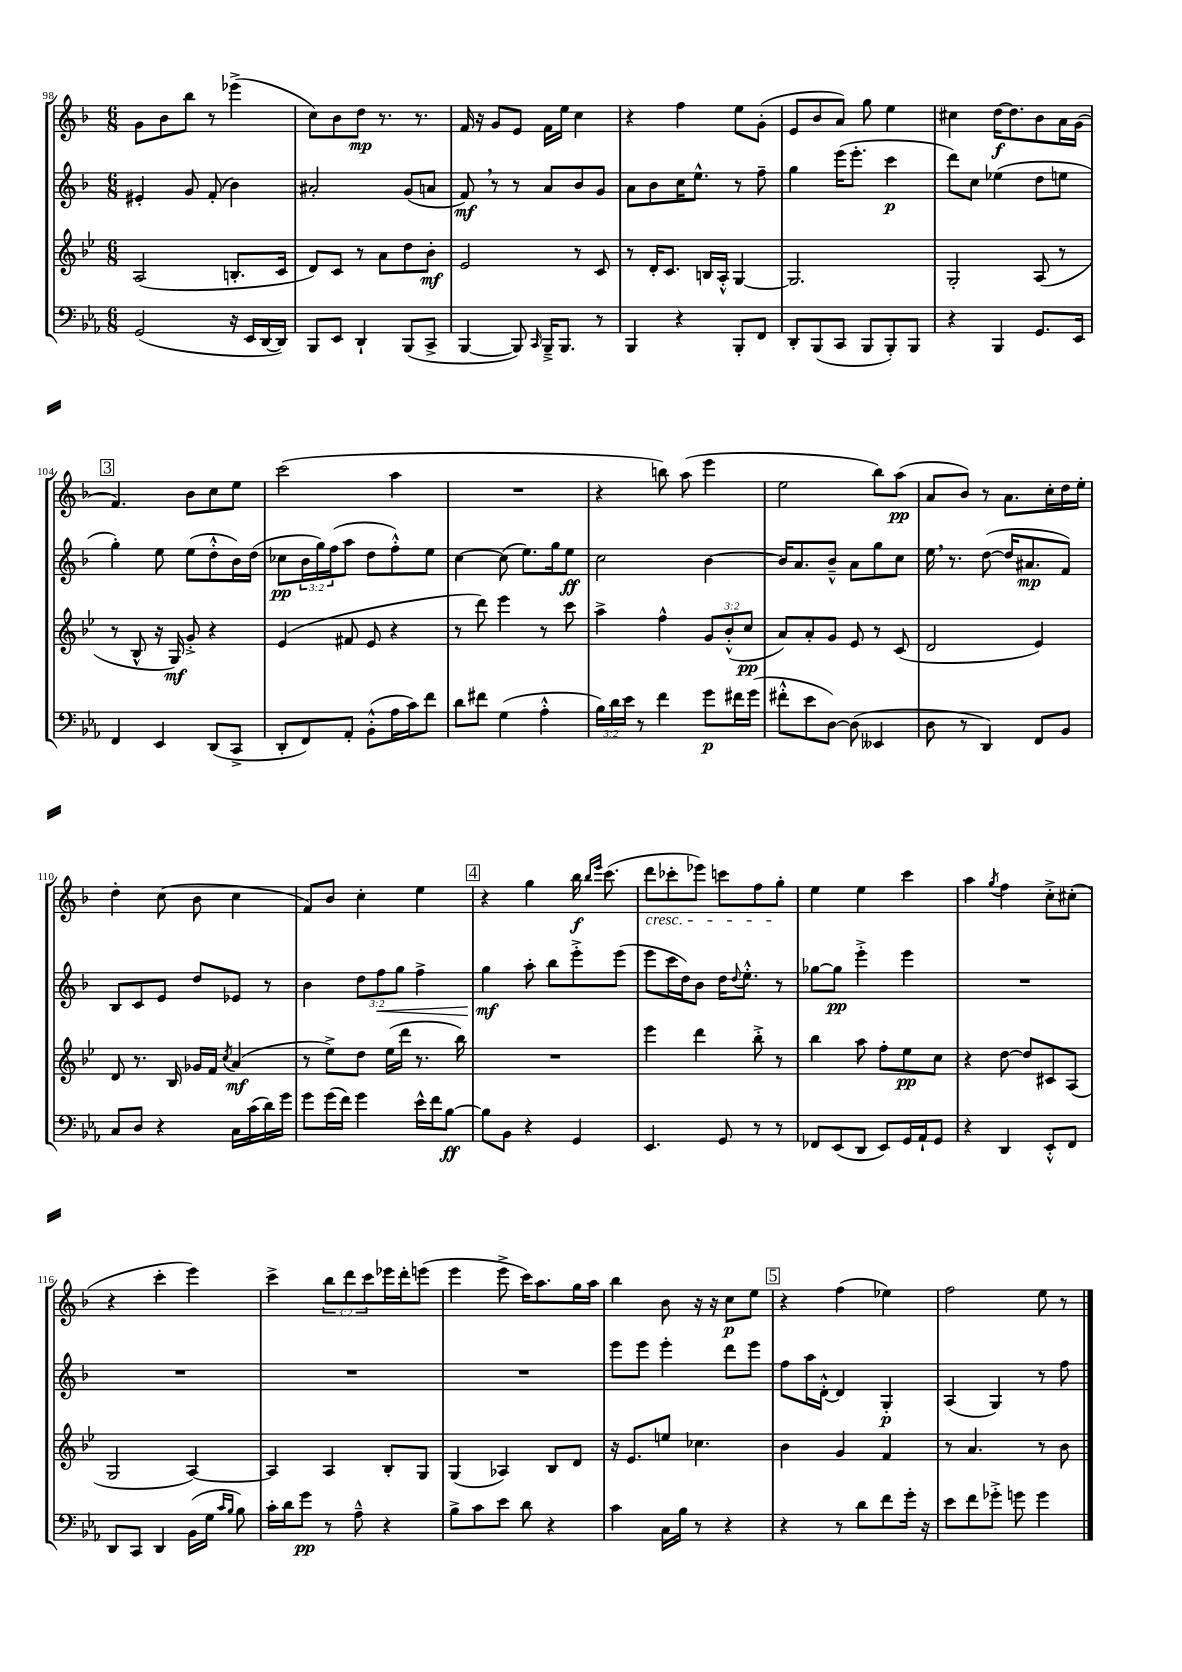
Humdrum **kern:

**kern	**kern	**kern	**kern
*staff4	*staff3	*staff2	*staff1
*clefF4	*clefG2	*clefG2	*clefG2
*k[b-e-a-]	*k[b-e-]	*k[b-]	*k[b-]
*M6/8	*M6/8	*M6/8	*M6/8
(2GG/	(2A/	4e#'/	8g\L
.	.	.	8b-\
.	.	8g/	8bb-\J
.	.	(8f'/	8r
16r	8.B'/L	4b-\)	(4eee-^\
16EE-/LL	.	.	.
[16DD/	.	.	.
16DD/]JJ)	16c/Jk	.	.
=	=	=	=
8BBB-/L	8d/L)	2a#'/	8cc\L)
8EE-/J	8c/J	.	8b-\
4DD`/	8r	.	8dd\J
.	8a\L	.	8.r
(8BBB-/L	8dd\	(8g/L	.
.	.	.	8.r
8CC^/J	8b-'\J	8a/J	.
=	=	=	=
[4BBB-/	2e-/	8f/)	16f/
.	.	.	16r
.	.	8r	8g/L
8BBB-/])	.	8r	8e/J
16qqCC/	.	.	.
16BBB-~^/LK	.	8a/L	16f\LL
8.BBB-/J	.	.	16ee\JJ
.	8r	8b-/	4cc\
8r	8c/	8g/J	.
=	=	=	=
4BBB-/	8r	8a\L	4r
.	16d'/LK	8b-\	.
.	8.c/J	.	.
4r	.	16cc\K	4ff\
.	.	8.ee^^\J	.
.	16B/LL	.	.
.	16A'^^/JJ	.	.
8BBB-'/L	[4G/	8r	8ee\L
8FF/J	.	8ff~\	(8g'\J
=	=	=	=
8DD'/L	2.G/]	4gg\	8e/L
(8BBB-/	.	.	8b-/
8CC/J	.	(16eee\LK	8a/J)
.	.	8.eee'\J	.
8BBB-/L	.	.	8gg\
8BBB-'/)	.	4ccc\	4ee\
8BBB-/J	.	.	.
=	=	=	=
4r	2G'/	8ddd\L)	4cc#\
.	.	8cc\J	.
4BBB-/	.	(4ee-\	[16dd\LK
.	.	.	8.dd\]
8.GG/L	(8A/	8dd\L	8b-\
.	8r	8ee\J	16a\L
16EE-/Jk	.	.	(16g\JJ
=	=	=	=
4FF/	8r	4gg'\)	4.f/)
.	8B-^^/	.	.
4EE-/	16r	8ee\	.
.	16G/)	.	.
.	8g'^/	(8ee\L	8b-\L
(8DD/L	4r	8dd'^^\	8cc\
8CC^/J	.	16b-\L)	8ee\J
.	.	(16dd\JJ	.
=	=	=	=
8DD'/L	(4e-/	8cc-\L	(2ccc\
8FF/)	.	24b-\L	.
.	.	24gg\)	.
.	.	(24ff\J	.
8AA-'/J	8f#/	8aa\J	.
(8BB-'^^\L	8e-/	8dd\L	.
16A-\L	4r	8ff'^^\)	4aa\
16c\J)	.	.	.
8f\J	.	8ee\J	.
=	=	=	=
8d\L	8r	[4cc\	2.r
8f#\J	8ddd\)	.	.
(4G\	4eee-\	(8cc\]	.
.	.	8.ee\L)	.
4A-'^^\	8r	.	.
.	.	16gg\k	.
.	8ccc\	8ee\J	.
=	=	=	=
24B-\LL)	4aa^\	2cc\	4r
24d\	.	.	.
24e-\JJ	.	.	.
8r	.	.	.
4f\	4ff^^\	.	8bb\)
.	.	.	(8aa\
8g\L	12g/L	[4b-\	4eee\
.	(12b-'^^/	.	.
16f#\L	.	.	.
.	12cc/J	.	.
(16g\JJ	.	.	.
=	=	=	=
8f#'^^\L	8a/L)	16b-/]LK	2ee\
.	.	8.a/	.
8e-\	8a'/	.	.
[8D\J)	8g/J	8b-~^^/J	.
(8D\]	8e-/	8a\L	.
4EE--/	8r	8gg\	8bb-\L)
.	(8c/	8cc\J	(8aa\J
=	=	=	=
8D\	2d/	16ee\	8a/L
.	.	8.r	.
8r	.	.	8b-/J)
4DD/)	.	([8dd\	8r
.	.	16dd/]LK	8.a\L
.	.	8.a#/	.
8FF/L	4e-/)	.	.
.	.	.	16cc'\L
8BB-/J	.	8f/J)	16dd\
.	.	.	16ee'\JJ
=	=	=	=
8C/L	8d/	8B-/L	4dd'\
8D/J	8.r	8c/	.
4r	.	8e/J	(8cc\
.	16B-/	.	.
.	16g-/LL	8dd/L	8b-\
.	16f/JJ	.	.
.	8qcc/	.	.
16C\LL	(4a/	8e-/J	4cc\
(16c\	.	.	.
16d\)	.	8r	.
16g\JJ	.	.	.
=	=	=	=
8g\L	8r	4b-\	8f/L)
(16g\L	8ee-^\L)	.	8b-/J
16f\JJ)	.	.	.
4g\	8dd\J	12dd\L	4cc'\
.	.	12ff\	.
.	(16ee-\LL	.	.
.	.	12gg\J	.
.	16ddd\JJ	.	.
16e-^^\LL	8.r	4ff^\	4ee\
16f\J	.	.	.
[8B-\J	.	.	.
.	16bb-\)	.	.
=	=	=	=
8B-\]L	2.r	4gg\	4r
8BB-\J	.	.	.
4r	.	8aa'\	4gg\
.	.	8bb-\L	.
4GG/	.	8eee'^\	16bb-\
.	.	.	16qqbb-/LL
.	.	.	16qqeee/JJ
.	.	.	(8.ccc\
.	.	(8eee\J	.
=	=	=	=
4.EE-/	4eee-\	8eee\L	8ddd\L
.	.	16ccc\L	8ccc-'\
.	.	16dd\J)	.
.	4ddd\	8b-\J	8eee-\J)
8GG/	.	16dd\LK	8ccc\L
.	.	8qqdd/	.
.	.	8.ee'^^\J	.
8r	8bb-'^\	.	8ff\
8r	8r	8r	8gg'\J
=	=	=	=
8FF-/L	4bb-\	[8gg-\L	4ee\
(8EE-/	.	8gg-\]J	.
8DD/J	8aa\	4eee'^\	4ee\
8EE-/L)	8ff'\L	.	.
16GG/L	8ee-\	4eee\	4ccc\
16AA-`/J	.	.	.
8GG/J	8cc\J	.	.
=	=	=	=
4r	4r	2.r	4aa\
.	.	.	8qgg/
4DD/	[8dd\	.	4ff\
.	8dd/]L	.	.
8EE-'^^/L	8c#/	.	8cc'^\L
8FF/J	(8A/J	.	(8cc#'\J
=	=	=	=
8DD/L	2G/	2.r	4r
8CC/J	.	.	.
4DD/	.	.	4ccc'\
(16BB-\LL	[4A/)	.	4eee\)
16G\JJ	.	.	.
16qqc/LL	.	.	.
16qqB-/JJ	.	.	.
8B-\)	.	.	.
=	=	=	=
16c'\LL	4A/]	2.r	4ccc^\
16d\J	.	.	.
8g\J	.	.	.
8r	4A/	.	12bb-\L
.	.	.	12ddd\
8A-~^^\	.	.	.
.	.	.	12ccc\
4r	8B-'/L	.	16eee-\L
.	.	.	16ddd'\J
.	8G/J	.	(8eee\J
=	=	=	=
8B-^\L	(4G/	2.r	4eee\
8c\	.	.	.
8e-\J	4A-/)	.	8eee^\
8d\	.	.	16ccc\LK)
.	.	.	8.aa\
4r	8B-/L	.	.
.	8d/J	.	16gg\L
.	.	.	16aa\JJ
=	=	=	=
4c\	16r	8eee\L	4bb-\
.	8.e-/L	.	.
.	.	8eee\J	.
16C\LL	8ee/J	4eee'\	8b-\
16B-\JJ	.	.	.
8r	4.cc-\	.	16r
.	.	.	16r
4r	.	8ddd\L	8cc\L
.	.	8eee\J	8ee\J
=	=	=	=
4r	4b-\	8ff\L	4r
.	.	16aa\L	.
.	.	[16d'^^\JJ	.
8r	4g/	4d/]	(4ff\
8d\L	.	.	.
8f\	4f/	4G'/	4ee-\)
16g'\Jk	.	.	.
16r	.	.	.
=	=	=	=
8e-\L	8r	(4A/	2ff\
8f\	4.a/	.	.
8g-'^\J	.	4G/)	.
8g\	.	.	.
4g\	8r	8r	8ee\
.	8b-\	8ff\	8r
==	==	==	==
*-	*-	*-	*-
